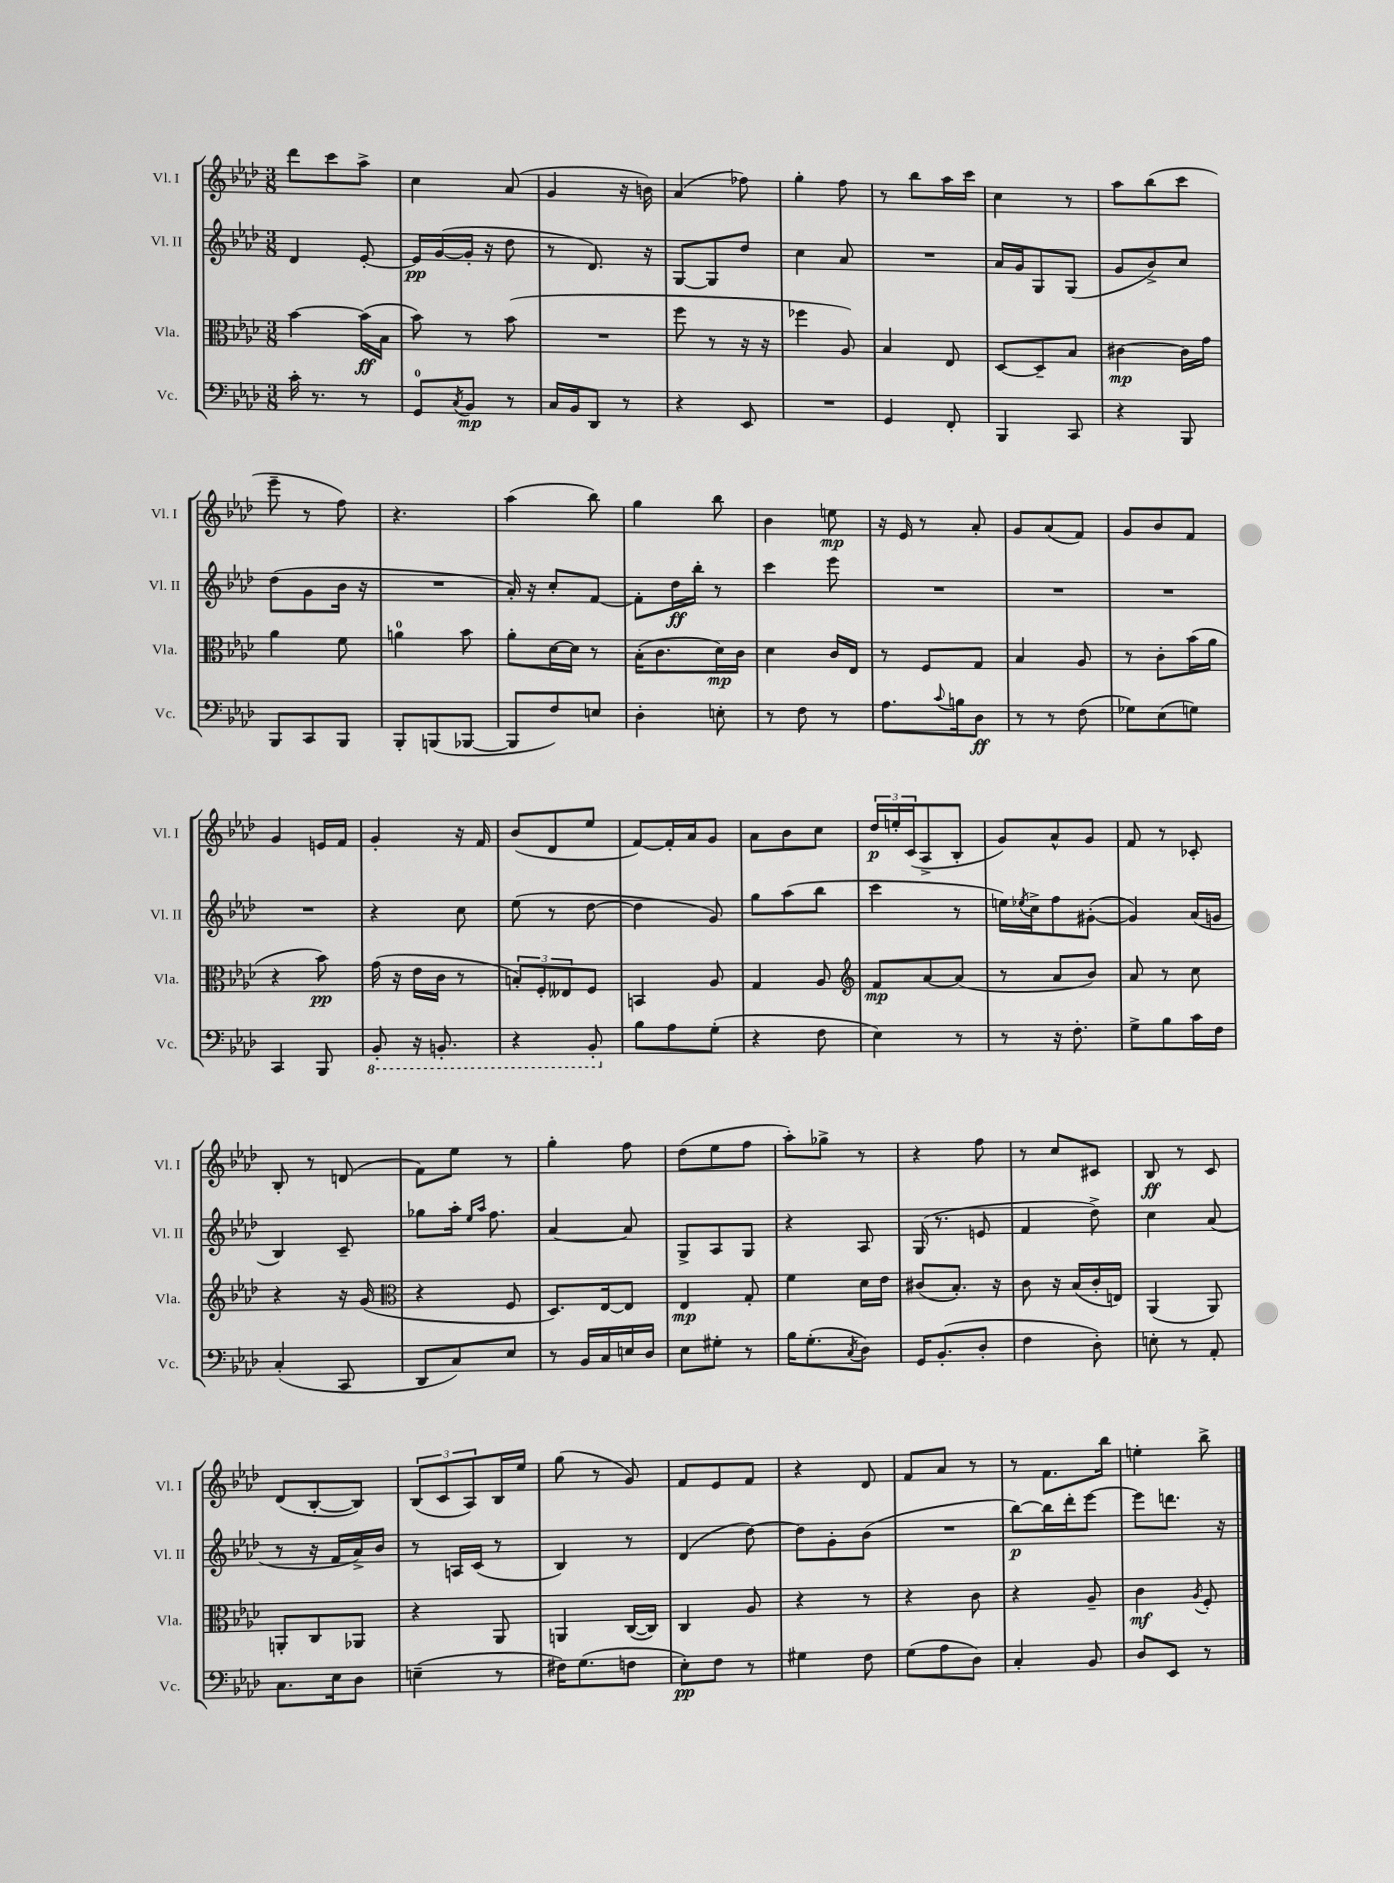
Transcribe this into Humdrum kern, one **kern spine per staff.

**kern	**dynam	**kern	**dynam	**kern	**dynam	**kern	**dynam
*part4	*part4	*part3	*part3	*part2	*part2	*part1	*part1
*staff4	*staff4	*staff3	*staff3	*staff2	*staff2	*staff1	*staff1
*I"Vc.	*	*I"Vla.	*	*I"Vl. II	*	*I"Vl. I	*
*I'Vc.	*	*I'Vla.	*	*I'Vl. II	*	*I'Vl. I	*
*clefF4	*	*clefC3	*	*clefG2	*	*clefG2	*
*k[b-e-a-d-]	*	*k[b-e-a-d-]	*	*k[b-e-a-d-]	*	*k[b-e-a-d-]	*
*M3/8	*	*M3/8	*	*M3/8	*	*M3/8	*
=85	=85	=85	=85	=85	=85	=85	=85
16c'\	.	[4b-\	.	4d-/	.	8ddd-\L	.
8.r	.	.	.	.	.	.	.
.	.	.	.	.	.	8ccc\	.
8r	.	(16b-\LL]	ff	[8e-'/	.	8aa-^\J	.
.	.	16B-\JJ	.	.	.	.	.
=86	=86	=86	=86	=86	=86	=86	=86
8GG/L	.	8b-\)	.	16e-/LL]	pp	4cc\	.
.	.	.	.	([16g/	.	.	.
8qC/	.	.	.	.	.	.	.
8BB-/J	mp	8r	.	16g'/JJ]	.	.	.
.	.	.	.	16r	.	.	.
8r	.	(8b-\	.	8dd-\	.	(8a-/	.
=87	=87	=87	=87	=87	=87	=87	=87
16C/LL	.	4.r	.	8r	.	4g/	.
16BB-/J	.	.	.	.	.	.	.
8DD-/J	.	.	.	8.d-/)	.	.	.
8r	.	.	.	.	.	16r	.
.	.	.	.	16r	.	16bn\)	.
=88	=88	=88	=88	=88	=88	=88	=88
4r	.	8ff\	.	[8G/L	.	(4a-/	.
.	.	8r	.	8G/]	.	.	.
8EE-/	.	16r	.	8dd-/J	.	8ff-X\)	.
.	.	16r	.	.	.	.	.
=89	=89	=89	=89	=89	=89	=89	=89
4.r	.	4ff-X\	.	4cc\	.	4gg'\	.
.	.	8A-/)	.	8a-/	.	8ff\	.
=90	=90	=90	=90	=90	=90	=90	=90
4GG/	.	4B-/	.	4.r	.	8r	.
.	.	.	.	.	.	8bb-\L	.
8FF'/	.	8E-/	.	.	.	16aa-\L	.
.	.	.	.	.	.	16ccc\JJ	.
=91	=91	=91	=91	=91	=91	=91	=91
4BBB-/	.	[8D-/L	.	16a-/LL	.	4cc\	.
.	.	.	.	16g/J	.	.	.
.	.	8D-~/]	.	8G/	.	.	.
8CC/	.	8B-/J	.	(8G/J	.	8r	.
=92	=92	=92	=92	=92	=92	=92	=92
4r	.	[4c#X\	mp	8g/L	.	8aa-\L	.
.	.	.	.	8b-^/)	.	(8bb-\	.
8BBB-/	.	16c#\LL]	.	8cc/J	.	8ccc\J	.
.	.	16g\JJ	.	.	.	.	.
!!LO:LB:g=z
=93	=93	=93	=93	=93	=93	=93	=93
8BBB-/L	.	4a-\	.	(8dd-\L	.	8eee-~\	.
8CC/	.	.	.	8g\	.	8r	.
8BBB-/J	.	8f\	.	16b-\Jk	.	8ff\)	.
.	.	.	.	16r	.	.	.
=94	=94	=94	=94	=94	=94	=94	=94
8BBB-'/L	.	4an\	.	4.r	.	4.r	.
(8BBBn/	.	.	.	.	.	.	.
[8BBB-X/J	.	8b-\	.	.	.	.	.
=95	=95	=95	=95	=95	=95	=95	=95
8BBB-/L]	.	8a-'\L	.	16a-'/)	.	(4aa-\	.
.	.	.	.	16r	.	.	.
8F/)	.	[16d-\L	.	8cc'/L	.	.	.
.	.	16d-\JJ]	.	.	.	.	.
8En/J	.	8r	.	[8f/J	.	8bb-\)	.
=96	=96	=96	=96	=96	=96	=96	=96
4D-'\	.	(16B-'\KL	.	8f'\L]	.	4gg\	.
.	.	8.c\	.	.	.	.	.
.	.	.	.	16dd-\L	ff	.	.
.	.	.	.	16bb-'\JJ	.	.	.
8En'\	.	16d-\L)	mp	8r	.	8bb-\	.
.	.	16c\JJ	.	.	.	.	.
=97	=97	=97	=97	=97	=97	=97	=97
8r	.	4d-\	.	4ccc\	.	4b-\	.
8F\	.	.	.	.	.	.	.
8r	.	16c/LL	.	8eee-\	.	8een\	mp
.	.	16E-/JJ	.	.	.	.	.
=98	=98	=98	=98	=98	=98	=98	=98
8.A-\L	.	8r	.	4.r	.	16r	.
.	.	.	.	.	.	16e-/	.
.	.	8F/L	.	.	.	8r	.
8qqc/	.	.	.	.	.	.	.
16Bn\k	.	.	.	.	.	.	.
8D-\J	ff	8G/J	.	.	.	8a-'/	.
=99	=99	=99	=99	=99	=99	=99	=99
8r	.	4B-/	.	4.r	.	8g/L	.
8r	.	.	.	.	.	(8a-/	.
(8F\	.	8A-/	.	.	.	8f/J)	.
=100	=100	=100	=100	=100	=100	=100	=100
8G-X\L)	.	8r	.	4.r	.	8g/L	.
(8E-\	.	8c'\L	.	.	.	8b-/	.
8Gn\J)	.	(16b-\L	.	.	.	8f/J	.
.	.	16a-\JJ	.	.	.	.	.
!!LO:LB:g=z
=101	=101	=101	=101	=101	=101	=101	=101
4CC/	.	4r	.	4.r	.	4g/	.
8BBB-/	.	8b-\)	pp	.	.	16en/LL	.
.	.	.	.	.	.	16f/JJ	.
=102	=102	=102	=102	=102	=102	=102	=102
*8ba	*	*	*	*	*	*	*
8BBB-'/	.	(16g\	.	4r	.	4g'/	.
.	.	16r	.	.	.	.	.
16r	.	16e-\LL	.	.	.	.	.
8.BBBn'/	.	16c\JJ	.	.	.	.	.
.	.	8r	.	8cc\	.	16r	.
.	.	.	.	.	.	16f/	.
=103	=103	=103	=103	=103	=103	=103	=103
4r	.	12Bn'/L)	.	(8ee-\	.	(8b-/L	.
.	.	12F'/	.	.	.	.	.
.	.	.	.	8r	.	8d-/	.
.	.	12E--X/	.	.	.	.	.
8BBB-'/	.	8F/J	.	[8dd-\	.	8ee-/J	.
=104	=104	=104	=104	=104	=104	=104	=104
*X8ba	*	*	*	*	*	*	*
8B-\L	.	4BBn/	.	4dd-\]	.	[8f/L)	.
8A-\	.	.	.	.	.	16f'/L]	.
.	.	.	.	.	.	16a-/J	.
(8G'\J	.	8A-/	.	8g/)	.	8g/J	.
=105	=105	=105	=105	=105	=105	=105	=105
4r	.	4G/	.	8gg\L	.	8a-\L	.
.	.	.	.	(8aa-\	.	8b-\	.
8F\	.	8A-/	.	8bb-\J	.	8cc\J	.
=106	=106	=106	=106	=106	=106	=106	=106
*	*	*clefG2	*	*	*	*	*
4E-\)	.	8f/L	mp	4ccc\	.	24dd-/LL	p
.	.	.	.	.	.	24een'/	.
.	.	.	.	.	.	(24c/J	.
.	.	[8a-/	.	.	.	8A-^/	.
8r	.	(8a-/J]	.	8r	.	8B-'/J	.
=107	=107	=107	=107	=107	=107	=107	=107
8r	.	8r	.	16een\LL)	.	8g/L)	.
.	.	.	.	8qee-X/	.	.	.
.	.	.	.	16cc^\J	.	.	.
16r	.	8a-/L	.	8ff\	.	8a-^^/	.
8.F'\	.	.	.	.	.	.	.
.	.	8b-/J)	.	([8g#X'\J	.	8g/J	.
=108	=108	=108	=108	=108	=108	=108	=108
8G^\L	.	8a-/	.	4g#/])	.	8f/	.
8B-\	.	8r	.	.	.	8r	.
16c\L	.	8cc\	.	(16a-/LL	.	8c-X'/	.
16F\JJ	.	.	.	16gn/JJ	.	.	.
!!LO:LB:g=z
=109	=109	=109	=109	=109	=109	=109	=109
(4C'/	.	4r	.	4B-/)	.	8B-'/	.
.	.	.	.	.	.	8r	.
8CC/	.	16r	.	8c~/	.	(8dn/	.
.	.	(16g/	.	.	.	.	.
=110	=110	=110	=110	=110	=110	=110	=110
*	*	*clefC3	*	*	*	*	*
8DD-/L	.	4r	.	8gg-X\L	.	8f\L)	.
8C/)	.	.	.	16aa-'\Jk	.	8ee-\J	.
.	.	.	.	16qqee-/LL	.	.	.
.	.	.	.	16qqaa-/JJ	.	.	.
.	.	.	.	8.ff\	.	.	.
8E-/J	.	8F/	.	.	.	8r	.
=111	=111	=111	=111	=111	=111	=111	=111
8r	.	8.D-/L)	.	[4a-/	.	4gg'\	.
16BB-/LL	.	.	.	.	.	.	.
16C/	.	[16E-/k	.	.	.	.	.
16En/	.	8E-/J]	.	8a-/]	.	8ff\	.
16D-/JJ	.	.	.	.	.	.	.
=112	=112	=112	=112	=112	=112	=112	=112
8E-\L	.	4E-/	mp	8G^/L	.	(8dd-\L	.
8G#X'\J	.	.	.	8A-/	.	8ee-\	.
8r	.	8G'/	.	8G/J	.	8ff\J	.
=113	=113	=113	=113	=113	=113	=113	=113
16B-\KL	.	4f\	.	4r	.	8aa-'\L)	.
(8.G'\	.	.	.	.	.	.	.
.	.	.	.	.	.	8gg-X^\J	.
8qC/	.	.	.	.	.	.	.
8D-\J)	.	16d-\LL	.	8A-/	.	8r	.
.	.	16e-\JJ	.	.	.	.	.
=114	=114	=114	=114	=114	=114	=114	=114
16GG/KL	.	(8c#X/L	.	(16G/	.	4r	.
(8.BB-'/	.	.	.	8.r	.	.	.
.	.	8.B-'/J)	.	.	.	.	.
8D-'/J	.	.	.	8en/	.	8ff\	.
.	.	16r	.	.	.	.	.
=115	=115	=115	=115	=115	=115	=115	=115
4F\	.	8c\	.	4f/	.	8r	.
.	.	16r	.	.	.	8cc/L	.
.	.	(16B-/LL	.	.	.	.	.
8D-'\)	.	16c'/	.	8dd-^\)	.	8c#X/J	.
.	.	16En/JJ)	.	.	.	.	.
=116	=116	=116	=116	=116	=116	=116	=116
8En'\	.	(4AA-/	.	4cc\	.	8B-/	ff
8r	.	.	.	.	.	8r	.
8AA-'/	.	8AA-/)	.	(8a-/	.	8c/	.
!!LO:LB:g=z
=117	=117	=117	=117	=117	=117	=117	=117
8.C\L	.	8AAn'/L	.	8r	.	(8d-/L	.
.	.	8C/	.	16r	.	[8B-'/	.
16E-\k	.	.	.	16f/LL	.	.	.
8D-\J	.	8AA-X/J	.	16a-^/)	.	8B-/J])	.
.	.	.	.	16b-/JJ	.	.	.
=118	=118	=118	=118	=118	=118	=118	=118
(4En~\	.	4r	.	8r	.	(12B-/L	.
.	.	.	.	.	.	12c/	.
.	.	.	.	16An/LL	.	.	.
.	.	.	.	.	.	12A-/)	.
.	.	.	.	(16c/JJ	.	.	.
8r	.	8AA-/	.	8r	.	16B-/L	.
.	.	.	.	.	.	16ee-/JJ	.
=119	=119	=119	=119	=119	=119	=119	=119
16F#X\KL)	.	4AAn/	.	4B-/)	.	(8gg\	.
(8.G\	.	.	.	.	.	.	.
.	.	.	.	.	.	8r	.
8Fn\J	.	([16C/LL	.	8r	.	8g/)	.
.	.	16C/JJ])	.	.	.	.	.
=120	=120	=120	=120	=120	=120	=120	=120
8E-'\L)	pp	4C/	.	(4d-/	.	8f/L	.
8F\J	.	.	.	.	.	8e-/	.
8r	.	8A-/	.	[8dd-\)	.	8f/J	.
=121	=121	=121	=121	=121	=121	=121	=121
4G#X\	.	4r	.	8dd-\L]	.	4r	.
.	.	.	.	8g'\	.	.	.
8F\	.	8r	.	(8b-\J	.	8d-/	.
=122	=122	=122	=122	=122	=122	=122	=122
(8G\L	.	4r	.	4.r	.	8f/L	.
8A-\	.	.	.	.	.	8a-/J	.
8D-\J)	.	8c\	.	.	.	8r	.
=123	=123	=123	=123	=123	=123	=123	=123
4C'/	.	4r	.	[8bb-\L)	p	8r	.
.	.	.	.	16bb-\L]	.	8.f\L	.
.	.	.	.	16ddd-'\J	.	.	.
8BB-/	.	8A-~/	.	[8eee-\J	.	.	.
.	.	.	.	.	.	16bb-\Jk	.
=124	=124	=124	=124	=124	=124	=124	=124
8D-/L	.	4c\	mf	8eee-\L]	.	4een'\	.
8EE-/J	.	.	.	8.dddn\J	.	.	.
.	.	8qA-/	.	.	.	.	.
8r	.	8F'/	.	.	.	8bb-^\	.
.	.	.	.	16r	.	.	.
==	==	==	==	==	==	==	==
*-	*-	*-	*-	*-	*-	*-	*-
